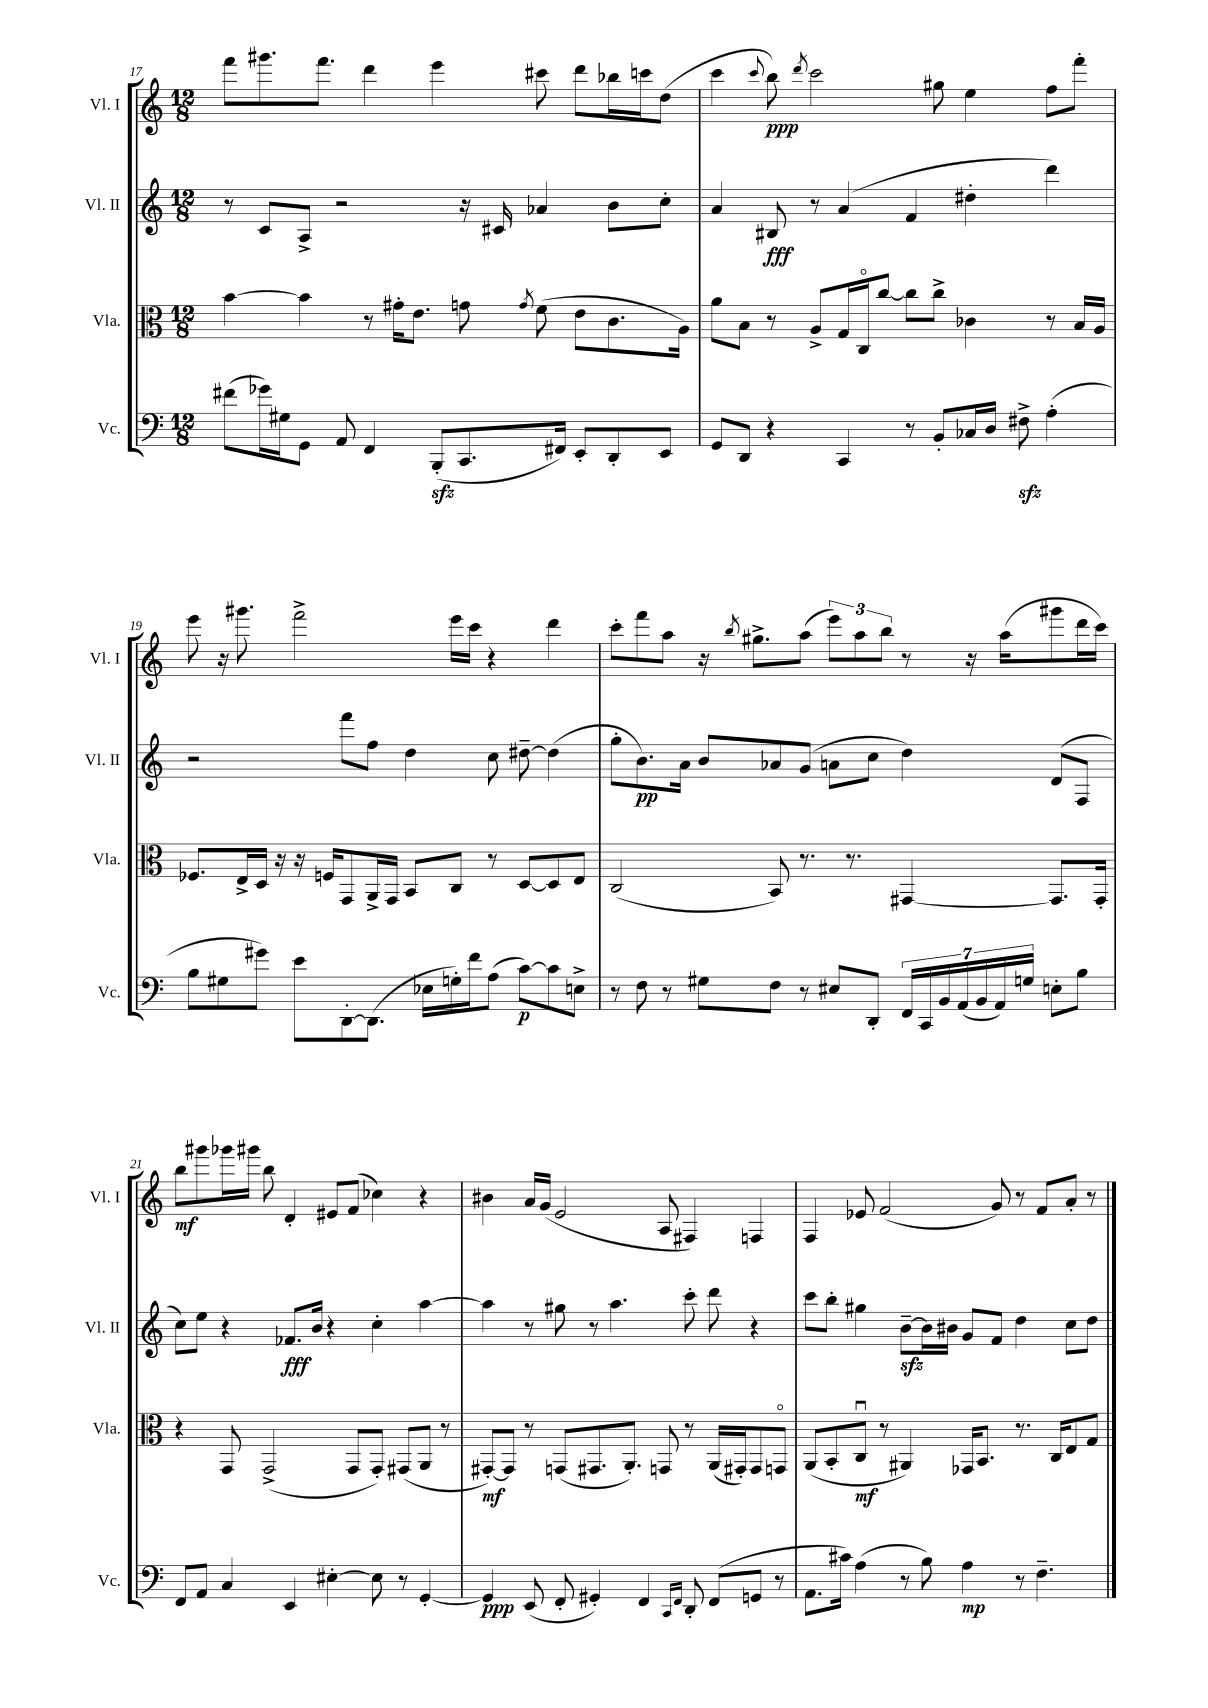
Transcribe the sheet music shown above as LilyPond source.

<<
\new StaffGroup <<
\new Staff = "s0" \with { instrumentName = "Vl. I" shortInstrumentName = "Vl. I" } {
    \clef treble \key c \major \numericTimeSignature \time 12/8
    \autoBeamOff f'''8[ gis'''8. f'''8.] d'''4 e'''4 cis'''8 d'''8[ bes''16 c'''16 d''8]( |
    c'''4 \appoggiatura { c'''8 } b''8\ppp) \acciaccatura { d'''8 } c'''2 gis''8 e''4 f''8[ f'''8]-. |
    e'''8 r16 gis'''8. f'''2-> e'''16[ c'''16] r4 d'''4 |
    c'''8[-. f'''8 a''8] r16 \acciaccatura { b''8 } gis''8.[-> a''8]( \tuplet 3/2 { e'''8[) a''8 b''8] } r8 r16 a''16[( gis'''8 d'''16 c'''16]) |
    b''8[\mf gis'''8 ges'''16 gis'''16] b''8 d'4-. eis'8[ f'8]( ces''4) r4 |
    bis'4 a'16[ g'16]( e'2 a8 fis4) f4 |
    f4 ees'8 f'2( g'8) r8 f'8[ a'8]-. r8 \bar "|." |
}
\new Staff = "s1" \with { instrumentName = "Vl. II" shortInstrumentName = "Vl. II" } {
    \clef treble \key c \major \numericTimeSignature \time 12/8
    \autoBeamOff r8 c'8[ a8]-> r2 r16 cis'16 aes'4 b'8[ c''8]-. |
    a'4 bis8\fff r8 a'4( f'4 dis''4-. d'''4) |
    r2 f'''8[ f''8] d''4 c''8 dis''8~-- dis''4( |
    g''8[-. b'8.\pp) a'16] b'8[ aes'8 g'8]( a'8[ c''8] d''4) d'8[( f8] |
    c''8[) e''8] r4 fes'8.[\fff b'16] r4 c''4-. a''4~ |
    a''4 r8 gis''8 r8 a''4. c'''8-. d'''8 r4 |
    c'''8[ b''8]-. gis''4 b'8[~--\sfz b'16 bis'16] g'8[ f'8] d''4 c''8[ d''8] \bar "|." |
}
\new Staff = "s2" \with { instrumentName = "Vla." shortInstrumentName = "Vla." } {
    \clef alto \key c \major \numericTimeSignature \time 12/8
    \autoBeamOff b'4~ b'4 r8 gis'16[-. e'8.] g'8 \acciaccatura { g'8 } f'8( e'8[ c'8. a16]) |
    a'8[ b8] r8 a8[-> g16 c16\flageolet c''8]~ c''8[ c''8]-> ces'4 r8 b16[ a16] |
    fes8.[ e16-> d16] r16 r16 f16[ g,8 a,16-> g,16] b,8[ c8] r8 d8[~ d8 e8] |
    c2( b,8) r8. r8. gis,4~ gis,8.[ gis,16]-. |
    r4 g,8 g,2->( g,8[ g,8]-.) gis,8[( a,8] r8 |
    gis,8[~-.\mf) gis,8] r8 g,8[( gis,8. a,8.]-.) g,8 r8 a,16[( gis,16-.) gis,8 g,8]\flageolet |
    a,8[( b,8-. c8]\downbow\mf r8 ais,4) ges,16[ b,8.] r8. c16[ e8 g8] \bar "|." |
}
\new Staff = "s3" \with { instrumentName = "Vc." shortInstrumentName = "Vc." } {
    \clef bass \key c \major \numericTimeSignature \time 12/8
    \autoBeamOff fis'8[( ges'16) gis16 g,8] a,8 f,4 b,,8[-.\sfz( c,8. fis,16]) e,8[-. d,8-. e,8] |
    g,8[ d,8] r4 c,4 r8 b,8[-. ces16 d16] fis8->\sfz a4-.( |
    b8[ gis8 gis'8]) e'8[ d,8~-. d,8.]( ees16[ g16-.) f'16 a8]( c'8[~\p) c'8 e8]-> |
    r8 f8 r8 gis8[ f8] r8 eis8[ d,8]-. \tuplet 7/4 { f,16[ c,16 b,16 a,16( b,16 a,16) g16] } e8[-. b8] |
    f,8[ a,8] c4 e,4 eis4~-. eis8 r8 g,4~-. |
    g,4\ppp e,8( f,8-. gis,4-.) f,4 \grace { c,16[ f,16] } d,8-. f,8[( g,8] r8 |
    a,8.[ cis'16]) a4( r8 b8) a4\mp r8 f4.-- \bar "|." |
}
>>
>>
\layout { \context { \Score currentBarNumber = #17 } }
